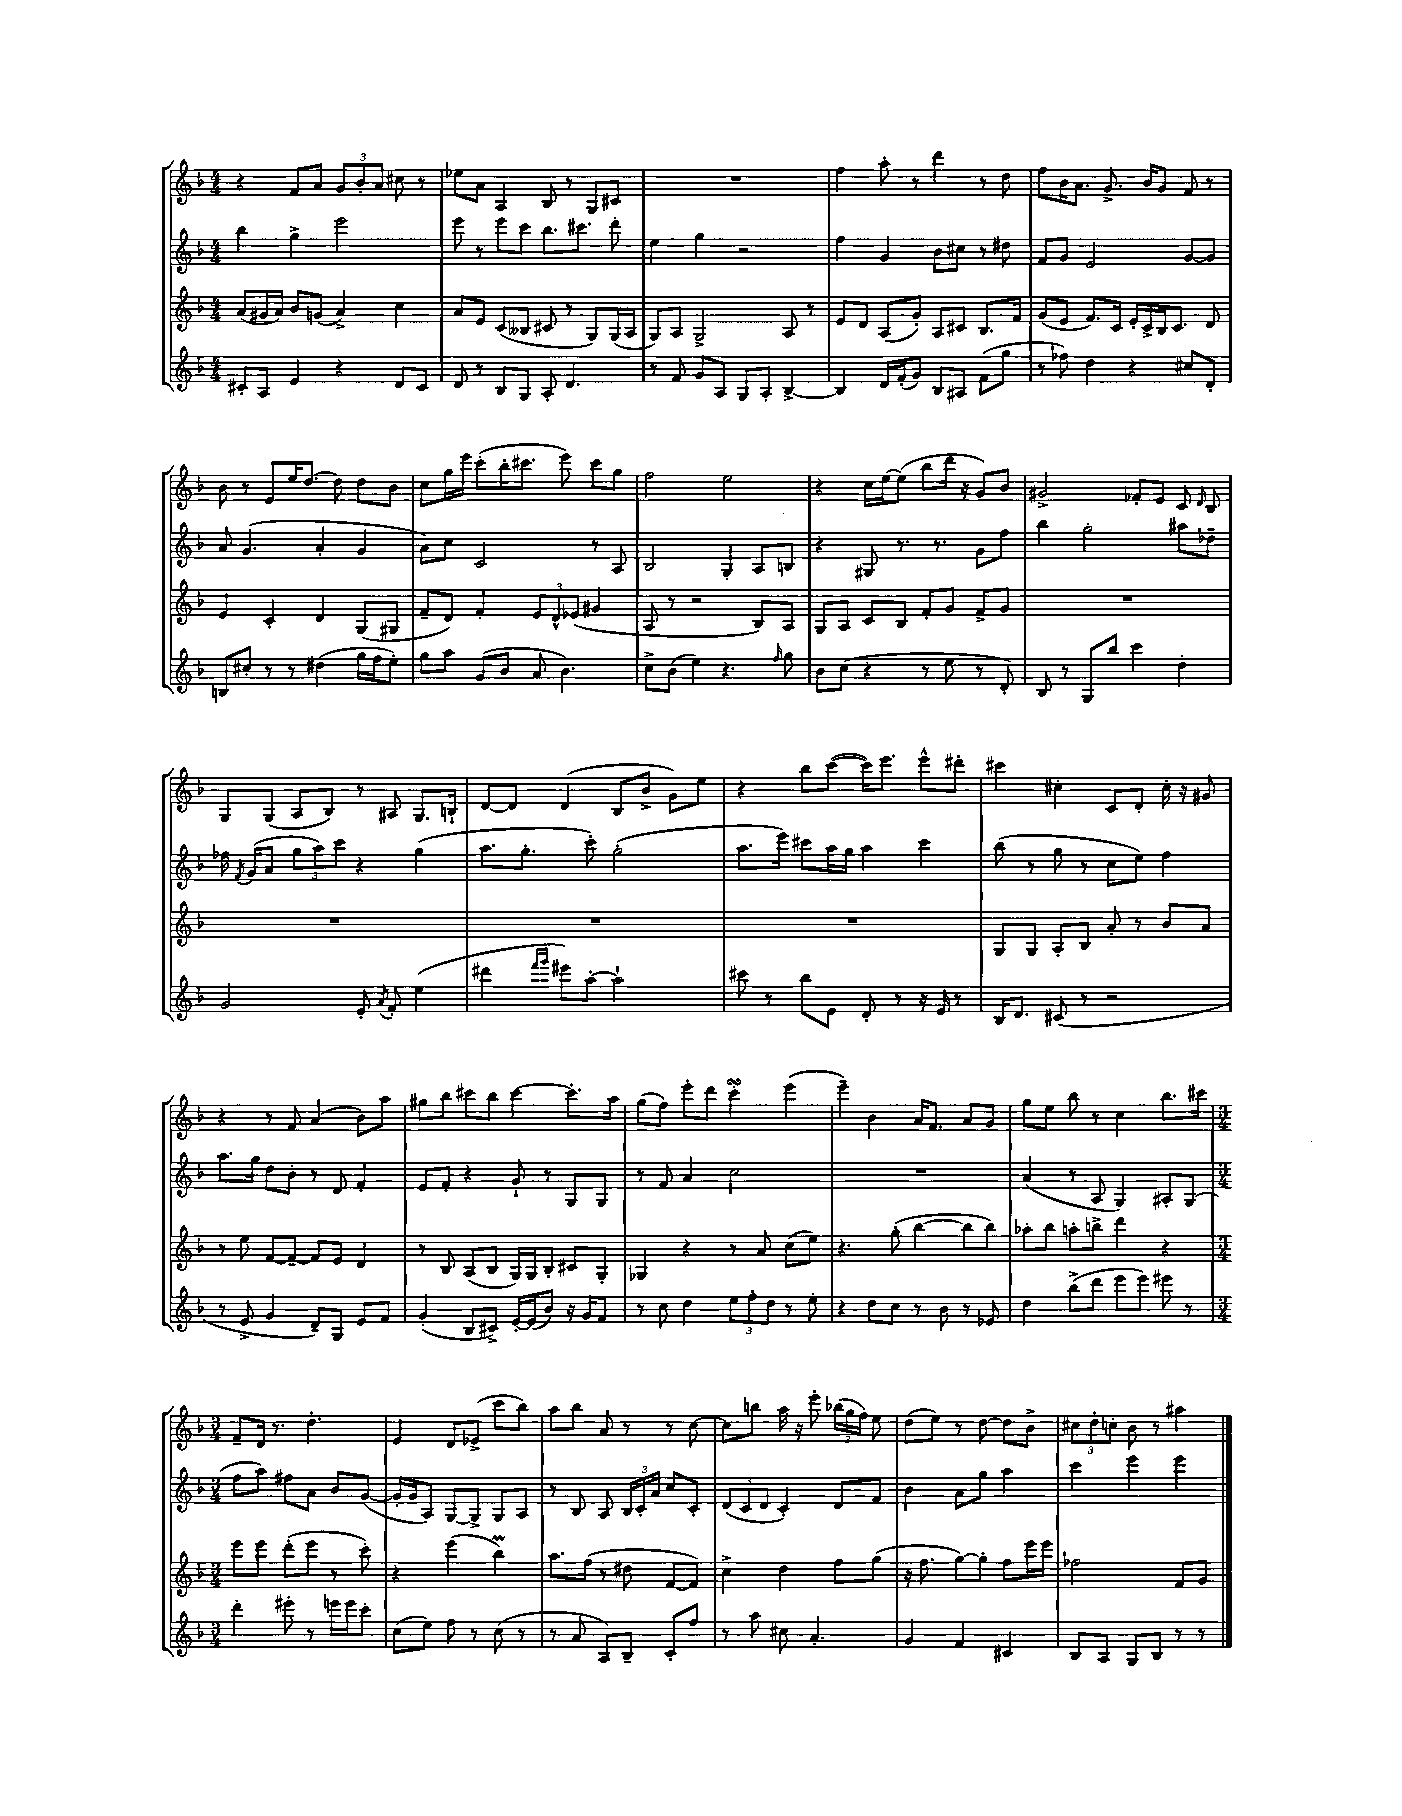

**kern	**kern	**kern	**kern
*staff4	*staff3	*staff2	*staff1
*clefG2	*clefG2	*clefG2	*clefG2
*k[b-]	*k[b-]	*k[b-]	*k[b-]
*M4/4	*M4/4	*M4/4	*M4/4
8c#'	(8a	4bb-	4r
8A	16g#	.	.
.	16a)	.	.
4e	8b-	4gg^	8f
.	(8g	.	8a
4r	4a^)	2eee	12g
.	.	.	12b-'
.	.	.	12a
8d	4cc	.	8cc#
8c#	.	.	8r
=	=	=	=
8d	8a	8eee	8ee-
8r	8e	8r	8a
8B-	(8c	8eee	4A
8G	8B--	8ccc	.
8A'	8c#	8.bb-	8B-
4.d	8r	.	8r
.	.	8.ccc#	.
.	8G)	.	8G
.	(16G	8ddd'	8c#
.	16A	.	.
=	=	=	=
8r	8G)	4ee	1r
8f	8A	.	.
8g	2G^	4gg	.
8A	.	.	.
8G	.	2r	.
8A'	.	.	.
[4B-^	8A	.	.
.	8r	.	.
=	=	=	=
4B-]	8e	4ff	4ff
.	8d	.	.
16d	(8A	4g	8aa'
(16f'	.	.	.
8g)	8g')	.	8r
8B-	8A	8b-	4ddd
8A#	8c#	8cc#	.
(8f	8.B-	8r	8r
8gg	.	8dd#	8dd
.	16f	.	.
=	=	=	=
8r	(8g	8f	8ff
8ff-)	8e	8g	16b-
.	.	.	8.a
4dd	8.f)	2e	.
.	.	.	8.g^
.	16c	.	.
4r	16e'	.	.
.	16c^	.	16b-
.	16B-	.	8g
.	8.c	.	.
8cc#	.	[8g	8f
8d'	8d	8g]	8r
=	=	=	=
8B	4e	8a	8b-
8cc#'	.	(4.g	8r
8r	4c'	.	8e
8r	.	.	16ee
.	.	.	[8.dd
(4dd#	4d	4a'	.
.	.	.	8dd]
16gg	(8G	4g	8dd
16ff	.	.	.
8ee')	8G#	.	8b-
=	=	=	=
8gg	8f~	8a)	8cc
8aa	8d)	8cc	16gg
.	.	.	16eee
(8g	4f'	2c	(8ccc'
8b-	.	.	16bb-'
.	.	.	8.ccc#
8a	12e	.	.
.	12d^^	.	.
4.b-)	.	.	8eee)
.	(12e-	.	.
.	4g#	8r	8ccc#
.	.	8A	8gg
=	=	=	=
8cc^	8A	2B-	2ff
(8b-	8r	.	.
4ee)	2r	.	.
4.r	.	4G'	2ee
.	8B-)	8A	.
16qqff	.	.	.
8gg	8A	8B	.
=	=	=	=
8b-	8G	4r	4r
(8cc	8A	.	.
4r	8c	8G#	16cc
.	.	.	[16ee
.	8B-	8.r	(8ee]
8r	8f'	.	8bb-
.	.	8.r	.
8ee	8g	.	16ddd
.	.	.	16r
8r	8f^	8g	8g)
8d')	8g	8ff	8b-
=	=	=	=
8B-	1r	4bb-	2g#^
8r	.	.	.
8G	.	2gg'	.
8bb-	.	.	.
4ccc	.	.	8f-'
.	.	.	8e
4dd'	.	8aa#	8c
.	.	.	16qqd
.	.	8dd-~	8B-
=	=	=	=
2g	1r	16ff-	8G
.	.	8qf	.
.	.	(16g	.
.	.	8a	(8G
.	.	12gg	8A
.	.	12aa)	.
.	.	.	8B-)
.	.	12ccc	.
8e'	.	4r	8r
8qa	.	.	.
8f'	.	.	8A#
(4ee	.	(4gg	8.G
.	.	.	16B`
=	=	=	=
4ddd#	1r	8.aa	[8d
.	.	.	8d]
.	.	8.gg'	.
16qqfff	.	.	.
16qqggg	.	.	.
8eee#)	.	.	(4d
[8aa'	.	8ccc')	.
2aa`]	.	(2gg'	8B-
.	.	.	8b-^
.	.	.	8g)
.	.	.	8ee
=	=	=	=
8ccc#	1r	8.aa	4r
8r	.	.	.
.	.	16eee)	.
8bb-	.	8ccc#	8bb-
8e	.	16aa	([8ccc
.	.	16gg	.
8d'	.	4aa	16ccc])
.	.	.	8.eee
8r	.	.	.
16r	.	4ccc#	8eee^^
16e	.	.	.
8r	.	.	8ddd#'
=	=	=	=
16B-	8G	(8bb-	4ccc#
8.d	.	.	.
.	8G	8r	.
(8c#	8A'	8gg	4cc#'
8r	8B-	8r	.
2r	8a'	8cc	8c
.	8r	8ee)	8d'
.	8b-	4ff	16cc#'
.	.	.	16r
.	8a	.	8g#
=	=	=	=
8r	8r	8.aa	4r
8e^	8ee	.	.
.	.	16gg	.
4g	[8f	8dd	8r
.	8f~_	8b-'	8f
8d~)	8f]	8r	(4a
8G	8e	8d	.
8e	4d	4f'	8b-)
8f	.	.	8aa
=	=	=	=
(4g'	8r	8e	8gg#
.	8B-	8f'	8bb-
8B-	(8A	4r	8ccc#
8c#^)	8B-	.	8bb-
[16e'	16G)	8g`	[4ccc#
(16e]	16G	.	.
8b-)	8B-'	8r	.
16r	8c#	8G	8.ccc#']
16g	.	.	.
8f	8G'	8G	.
.	.	.	16aa
=	=	=	=
8r	4G-	8r	(8gg
8cc	.	8f	8ff)
4dd	4r	4a	8eee'
.	.	.	8ddd
12ee	8r	2cc	4ccc'
12ff'	.	.	.
.	8a	.	.
12dd	.	.	.
8r	(8cc	.	(4eee
8ee'	8ee)	.	.
=	=	=	=
4r	4.r	1r	4eee~)
8dd	.	.	4b-
8cc	(8gg'	.	.
8r	[4bb-	.	16a
.	.	.	8.f
8b-	.	.	.
8r	8bb-]	.	8a
8e-	8bb-)	.	8g
=	=	=	=
4dd	8aa-'	(4a	8gg
.	8bb-	.	8ee
(8bb-^	8aa'	8r	8bb-
8ddd	8bb^	8A	8r
8eee	4ddd	4G)	4cc
8eee)	.	.	.
8eee#	4r	8A#'	8.bb-
8r	.	(8G	.
.	.	.	16ccc#
=	=	=	=
*M3/4	*M3/4	*M3/4	*M3/4
4ddd'	8eee	8ff	8f~
.	8eee	8aa)	16d
.	.	.	8.r
8eee#'	(8ddd'	8ff#	.
8r	8eee	8a	4.dd'
16eee	8r	8b-	.
16eee	.	.	.
8ccc'	8ccc')	([8g	.
=	=	=	=
(8cc	4r	16g']	4e
.	.	16g	.
8ee)	.	8A)	.
8ff	(4eee	[8G	8d
8r	.	8G^]	(8e-^
(8cc	4bb-)	8G	8ccc
8r	.	8A	8bb-)
=	=	=	=
8r	8.aa	8r	8aa
8a	.	8B-	8bb-
.	(16ff	.	.
8A)	8r	8A	8a
8B-~	8dd#	24B-	8r
.	.	24c'	.
.	.	24a	.
8c'	[8f	8cc	8r
8ff	8f])	8c'	[8cc
=	=	=	=
8r	4cc^	(12d	8cc]
.	.	12c	.
8aa	.	.	8bb
.	.	12d	.
8cc#	4dd	4c')	16aa
.	.	.	16r
4.a'	.	.	8eee'
.	8ff	8d	(24bb-
.	.	.	24gg
.	.	.	24ff)
.	(8gg	8f	8ee
=	=	=	=
4g	16r	4b-	(8dd
.	8.ff	.	.
.	.	.	8ee)
4f	[8gg)	8a	8r
.	8gg']	8gg	[8dd
4c#	8ff	4aa	8dd]
.	16eee	.	8b-^
.	16eee	.	.
=	=	=	=
8B-	2ff-	4ccc	12cc#
.	.	.	12dd'
8A	.	.	.
.	.	.	12cc'
8G	.	4eee	8b-
8B-	.	.	8r
8r	8f	4eee	4aa#
8r	8g	.	.
==	==	==	==
*-	*-	*-	*-
